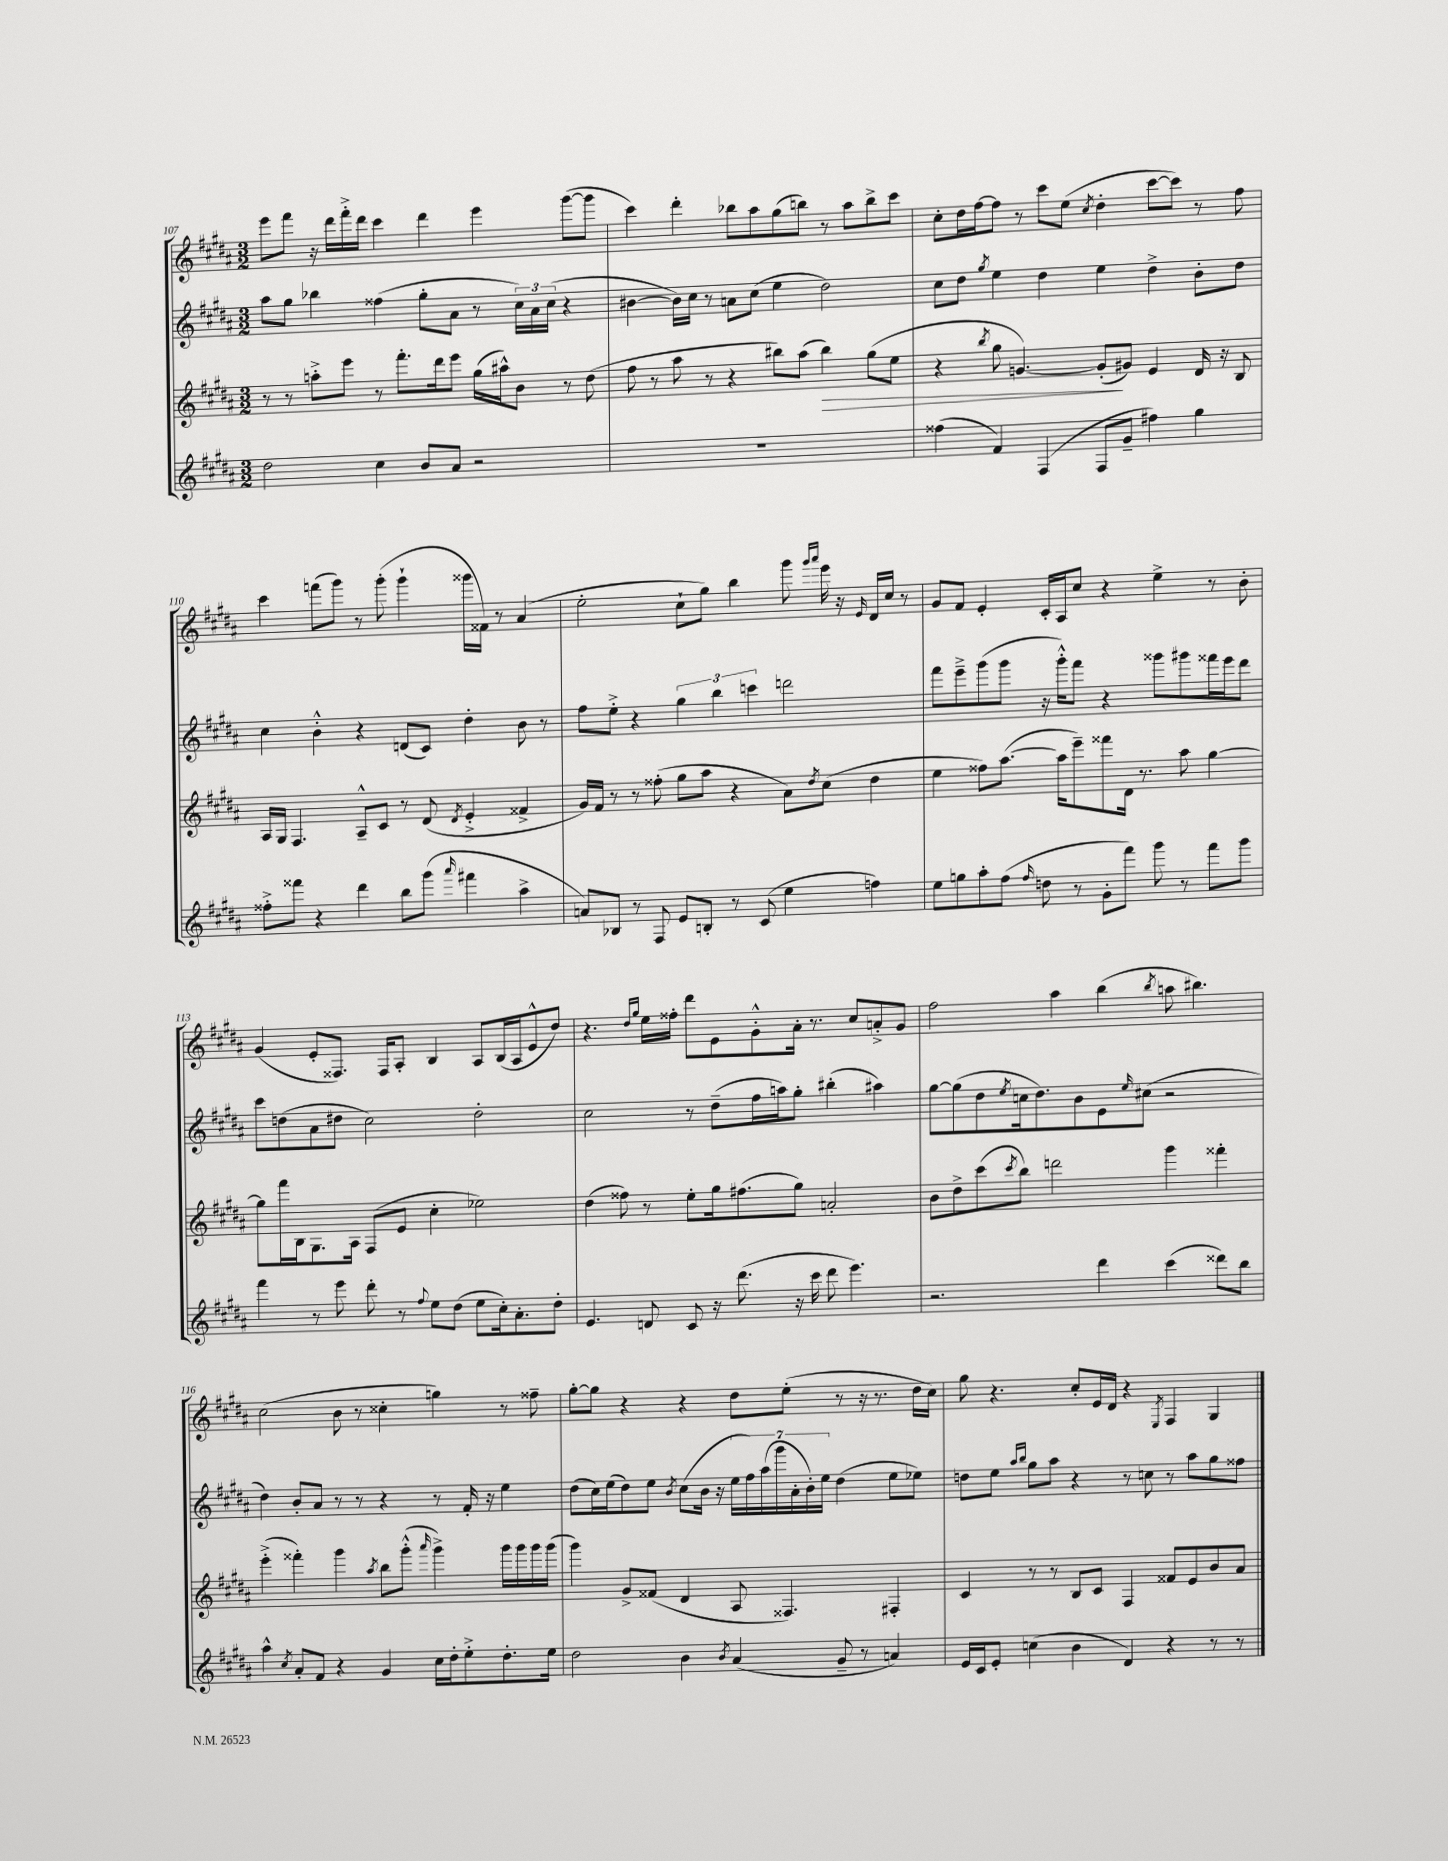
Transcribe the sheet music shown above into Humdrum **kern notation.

**kern	**kern	**kern	**kern
*staff4	*staff3	*staff2	*staff1
*clefG2	*clefG2	*clefG2	*clefG2
*k[f#c#g#d#a#]	*k[f#c#g#d#a#]	*k[f#c#g#d#a#]	*k[f#c#g#d#a#]
*M3/2	*M3/2	*M3/2	*M3/2
2dd#	8r	8aa#	8eee
.	8r	8gg#	8fff#
.	8aa'^	4bb-	16r
.	.	.	16ddd#
.	8eee	.	16fff#'^
.	.	.	16ddd#
4cc#	8r	(4ff##	4ccc#
.	8.fff#'	.	.
8b	.	8gg#'	4ddd#
.	16ddd#	.	.
8a#	8eee	8a#	.
2r	(16gg#	8r	4eee
.	16aa#^^)	.	.
.	8b	24cc#)	.
.	.	24a#	.
.	.	(24cc#	.
.	8r	4r	([8ggg#
.	(8dd#	.	8ggg#]
=	=	=	=
1.r	8ff#	[4b#	4ccc#)
.	8r	.	.
.	8aa#	16b#])	4ddd#'
.	.	16cc#	.
.	8r	8r	.
.	4r	8a	8bb-
.	.	(8cc#	8aa#
.	8bb#)	4ee	(8gg#
.	(8aa#	.	8bb)
.	4bb#)	2dd#)	8r
.	.	.	8aa#
.	(8gg#	.	8bb^
.	8ee	.	8ccc#
=	=	=	=
(4ff##	4r	8cc#	8cc#'
.	.	8dd#	16dd#
.	.	.	[16ff#
.	8qbb	8qgg#	.
4f#)	8gg#	4ee	8ff#]
.	[4.g)	.	8r
(4F#	.	4dd#	8ccc#
.	.	.	(8ee
.	.	.	8qcc#
8F#	(8g']	4ee	4dd#'
8g#~	8g#)	.	.
4ff#)	4e	4dd#^	[8ccc#
.	.	.	8ccc#])
4gg#	16d#	8b'	8r
.	16r	.	.
.	8B	8dd#	8ff#
=	=	=	=
8ff##'^	16A#	4cc#	4ccc#
.	16G#	.	.
8fff##	4.F#	.	.
4r	.	4b'^^	(8fff
.	.	.	8ggg#)
4ddd#	8A#~^^	4r	8r
.	8c#	.	(8ggg#'
8bb	8r	(8d	4ggg#`
(8ggg#	(8d#	8c#)	.
16qqaaa#	8qd#	.	.
4fff#	4e'^	4dd#'	16ggg##
.	.	.	16f##)
.	.	.	8r
4aa#^	4f##^	8b	(4a#
.	.	8r	.
=	=	=	=
8a)	16g#)	8ff#	2ee'
.	16f#	.	.
8B-	8r	8ee'^	.
8r	8r	4r	.
8F#	(8ff##'	.	.
8e	8gg#	6gg#	8cc#`
8B'	8aa#	.	8gg#)
.	.	6bb	.
8r	4r	.	4bb
.	.	6ccc	.
(8c#	.	.	.
4ee	8a#)	2ddd	8ggg#
.	.	.	16qqggg#
.	8qdd#	.	16qqaaa#
.	(8cc#	.	16eee
.	.	.	16r
.	.	.	16qqe
4ff)	4dd#	.	16d#
.	.	.	16cc#
.	.	.	8r
=	=	=	=
8ee	4ee	8fff#	8g#
8gg	.	8eee~^	8f#
8aa#'	8ff##)	(8ggg#	4e'
(8ff#	([8.aa#	8ggg#	.
16qqff#	.	.	.
8dd	.	16r	16c#'
.	16aa#]	16ggg#'^^)	16A#
8r	8eee~)	8fff#	8cc#
8g#'	8fff##	4r	4r
8fff#)	16d#	.	.
.	8.r	.	.
8ggg#	.	8ggg##	4ee^
8r	8aa#	8ggg#	.
8fff#	[4gg#	16fff##	8r
.	.	16eee	.
8ggg#	.	8ddd#	8b'
=	=	=	=
4fff#	8gg#]	8ccc#	(4g#
.	16fff#	(8dd	.
.	16B	.	.
8r	8.G#	8a#	8e'
8eee	.	8dd#	8.F##)
.	16A#	.	.
8ddd#'	(8F#	2cc#)	.
.	.	.	16F##
8r	8e	.	8A#'
8qqff#	.	.	.
8ee	4cc#'	.	4B
(8dd#	.	.	.
8ee	2ee-)	2dd#'	8A#
16cc#')	.	.	(16B
8.a#'	.	.	16A#
.	.	.	8e^^
8dd#'	.	.	8dd#)
=	=	=	=
4.e	(4dd#	2cc#	4.r
.	8ff##)	.	.
.	.	.	16qqdd#
.	.	.	16qqgg#
8d	8r	.	16ee
.	.	.	16ff##'
8c#	8ee'	8r	8ddd#
16r	16gg#	(8dd#~	8e
(8.ddd#	(8.ff#	.	.
.	.	16ff#	8g#'^^
.	.	16aa)	.
16r	8gg#)	8gg#'	16a#'
16ccc#	.	.	8.r
8ddd#	2a'	(4bb#'	.
4.eee)	.	.	8cc#
.	.	4aa#)	8a'^
.	.	.	8g#
=	=	=	=
2.r	8b	[8gg#	2ff#
.	8dd#^	(8gg#]	.
.	(8ccc#	8dd#	.
.	8qccc#	8qee	.
.	8bb)	16cc	.
.	.	8.dd#)	.
.	2ddd	.	4aa#
.	.	8b	.
4ddd#	.	8e	(4bb
.	.	16qqee	.
.	.	(8cc#	.
.	.	.	8qbb
(4ccc#	4ggg#	2r	8aa
.	.	.	4.bb#)
8ddd##)	4fff##'	.	.
8bb	.	.	.
=	=	=	=
4aa#^^	(4eee'^	4dd#)	(2cc#
8qcc#	.	.	.
8a#'	4fff##')	8b'	.
8f#	.	8a#	.
4r	4ggg#	8r	8b
.	.	8r	8r
.	8qaa#	.	.
4g#	8bb	4r	4cc##'
.	(8ggg#'^^	.	.
.	16qqaaa#	.	.
16cc#	4ggg#^)	8r	4gg)
16dd#'	.	.	.
8ee'^	.	16f#'	.
.	.	16r	.
8.dd#'	16ggg#	4ee	8r
.	16ggg#	.	.
.	16ggg#	.	8ff##~
16ee	(16ggg#	.	.
=	=	=	=
2dd#	4ggg#)	(8dd#	[8gg#'
.	.	16cc#)	8gg#]
.	.	(16ee	.
.	8g#^	8dd#)	4r
.	(8f##	8ee	.
.	.	8qb	.
4b	4d#	(8cc#	4r
.	.	16b	.
.	.	16r	.
8qb	.	.	.
(4a#	8A#	28ee	8dd#
.	.	28ff#)	.
.	.	(28aa#	.
.	.	28ggg#	.
.	4.F##)	.	(8ee'
.	.	28a#'	.
.	.	28b')	.
.	.	28ee	.
8g#~	.	(4dd#	8r
8r	.	.	16r
.	.	.	8.r
4a)	4F#'	8ee	.
.	.	8ee-)	16dd#
.	.	.	16cc#)
=	=	=	=
16e	4c#	8dd	8gg#
16c#	.	.	.
8e'	.	8ee	4.r
.	.	16qqaa#	.
.	.	16qqbb	.
(4cc	8r	8gg#	.
.	8r	8aa#	.
4b	8B	4r	8cc#'
.	8c#	.	16e
.	.	.	16d#
4d#)	4F#	8r	4r
.	.	8cc	.
.	.	.	8qE
4r	8f##	8r	4F#
.	8e	8aa#	.
8r	8b	8gg#	4G#
8r	8a#	8ff##	.
==	==	==	==
*-	*-	*-	*-
